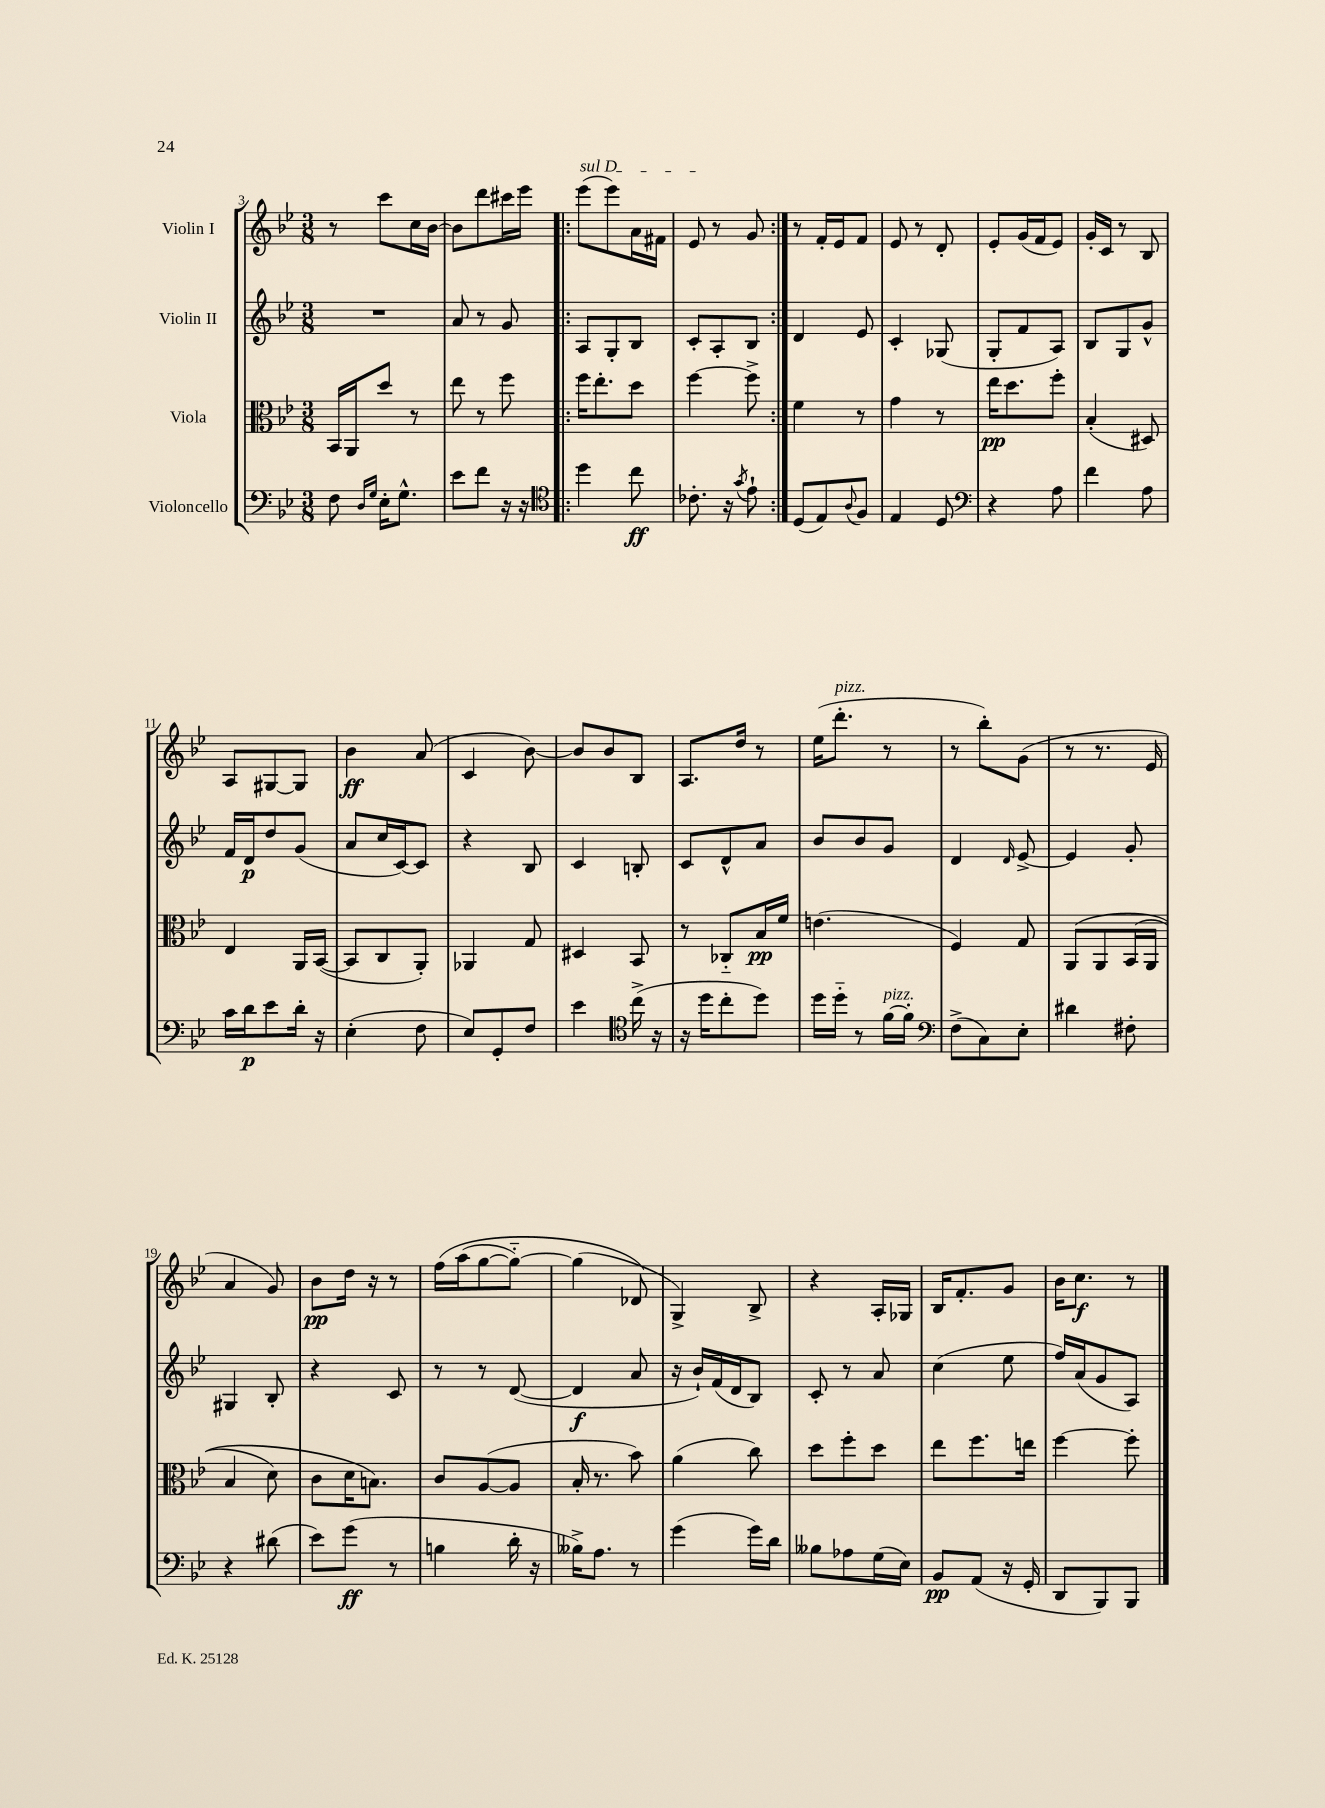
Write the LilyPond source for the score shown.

<<
\new StaffGroup <<
\new Staff = "s0" \with { instrumentName = "Violin I" } {
    \clef treble \key bes \major \numericTimeSignature \time 3/8
    r8 c'''8 c''16 bes'16~ |
    bes'8 d'''8 cis'''16 ees'''16 |
    \repeat volta 2 { \once \override TextSpanner.bound-details.left.text = \markup { \italic "sul D" } ees'''8\startTextSpan( ees'''8) a'16 fis'16 |
    ees'8\stopTextSpan r8 g'8 | }
    r8 f'16-. ees'16 f'8 |
    ees'8 r8 d'8-. |
    ees'8-. g'16( f'16 ees'8) |
    g'16-. c'16 r8 bes8 |
    a8 gis8~ gis8 |
    bes'4\ff a'8( |
    c'4 bes'8~) |
    bes'8 bes'8 bes8 |
    a8. d''16 r8 |
    ees''16( d'''8.-.^\markup { \italic "pizz." } r8 |
    r8 bes''8-.) g'8( |
    r8 r8. ees'16 |
    a'4 g'8) |
    bes'8\pp d''16 r16 r8 |
    f''16\( a''16( g''8~ g''8~-_) |
    g''4( des'8\) |
    g4->) bes8-> |
    r4 a16-. ges16 |
    bes16 f'8.-. g'8 |
    bes'16 c''8.\f r8 \bar "|." |
}
\new Staff = "s1" \with { instrumentName = "Violin II" } {
    \clef treble \key bes \major \numericTimeSignature \time 3/8
    R4. |
    a'8 r8 g'8 |
    \repeat volta 2 { a8 g8-. bes8 |
    c'8-. a8-. bes8 | }
    d'4 ees'8 |
    c'4-. ges8( |
    g8-. f'8 a8) |
    bes8 g8 g'8-^ |
    f'16 d'16\p d''8 g'8( |
    a'8 c''16 c'16~) c'8 |
    r4 bes8 |
    c'4 b8-. |
    c'8 d'8-^ a'8 |
    bes'8 bes'8 g'8 |
    d'4 \grace { d'16 } ees'8~-> |
    ees'4 g'8-. |
    gis4 bes8-. |
    r4 c'8 |
    r8 r8 d'8~( |
    d'4\f a'8 |
    r16 bes'16-!) f'16( d'16 bes8) |
    c'8-. r8 a'8 |
    c''4( ees''8 |
    f''16) a'16( g'8 a8) \bar "|." |
}
\new Staff = "s2" \with { instrumentName = "Viola" } {
    \clef alto \key bes \major \numericTimeSignature \time 3/8
    bes,16 a,16 d''8 r8 |
    ees''8 r8 f''8 |
    \repeat volta 2 { f''16 ees''8.-. d''8 |
    f''4~ f''8-> | }
    f'4 r8 |
    g'4 r8 |
    ees''16\pp d''8. f''8-. |
    bes4-.( dis8) |
    ees4 a,16 bes,16~( |
    bes,8 c8 a,8-.) |
    aes,4 g8 |
    dis4 bes,8 |
    r8 ces8-_ bes16\pp f'16 |
    e'4.( |
    f4) g8 |
    a,8\( a,8 bes,16( a,16 |
    bes4 d'8) |
    c'8 d'16 b8.\) |
    c'8 a8~( a8 |
    bes16-. r8. bes'8) |
    a'4( c''8) |
    d''8 f''8-. d''8 |
    ees''8 f''8. e''16 |
    f''4~ f''8-. \bar "|." |
}
\new Staff = "s3" \with { instrumentName = "Violoncello" } {
    \clef bass \key bes \major \numericTimeSignature \time 3/8
    f8 \grace { d16 g16 } ees16-. g8.-^ |
    ees'8 f'8 r16 r16 |
    \repeat volta 2 { \clef tenor d''4 c''8\ff |
    ces'8.-. r16 \acciaccatura { g'8 } ees'8-! | }
    d8( ees8) \appoggiatura { a8 } f8 |
    ees4 d8 |
    \clef bass r4 a8 |
    f'4 a8 |
    c'16 d'16\p ees'8 d'16-. r16 |
    ees4-.( f8 |
    ees8) g,8-. f8 |
    ees'4 \clef tenor c''16->( r16 |
    r16 d''16 c''8-. d''8) |
    d''16 d''16-_ r8 f'16~^\markup { \italic "pizz." } f'16-. |
    \clef bass f8->( c8) ees8-. |
    dis'4 fis8-. |
    r4 dis'8( |
    ees'8) g'8\ff( r8 |
    b4 d'16-. r16 |
    beses16->) a8. r8 |
    g'4( g'16) d'16 |
    beses8 aes8 g16( ees16) |
    bes,8\pp a,8( r16 g,16-. |
    d,8 bes,,8) bes,,8 \bar "|." |
}
>>
>>
\layout { \context { \Score currentBarNumber = #3 } }
